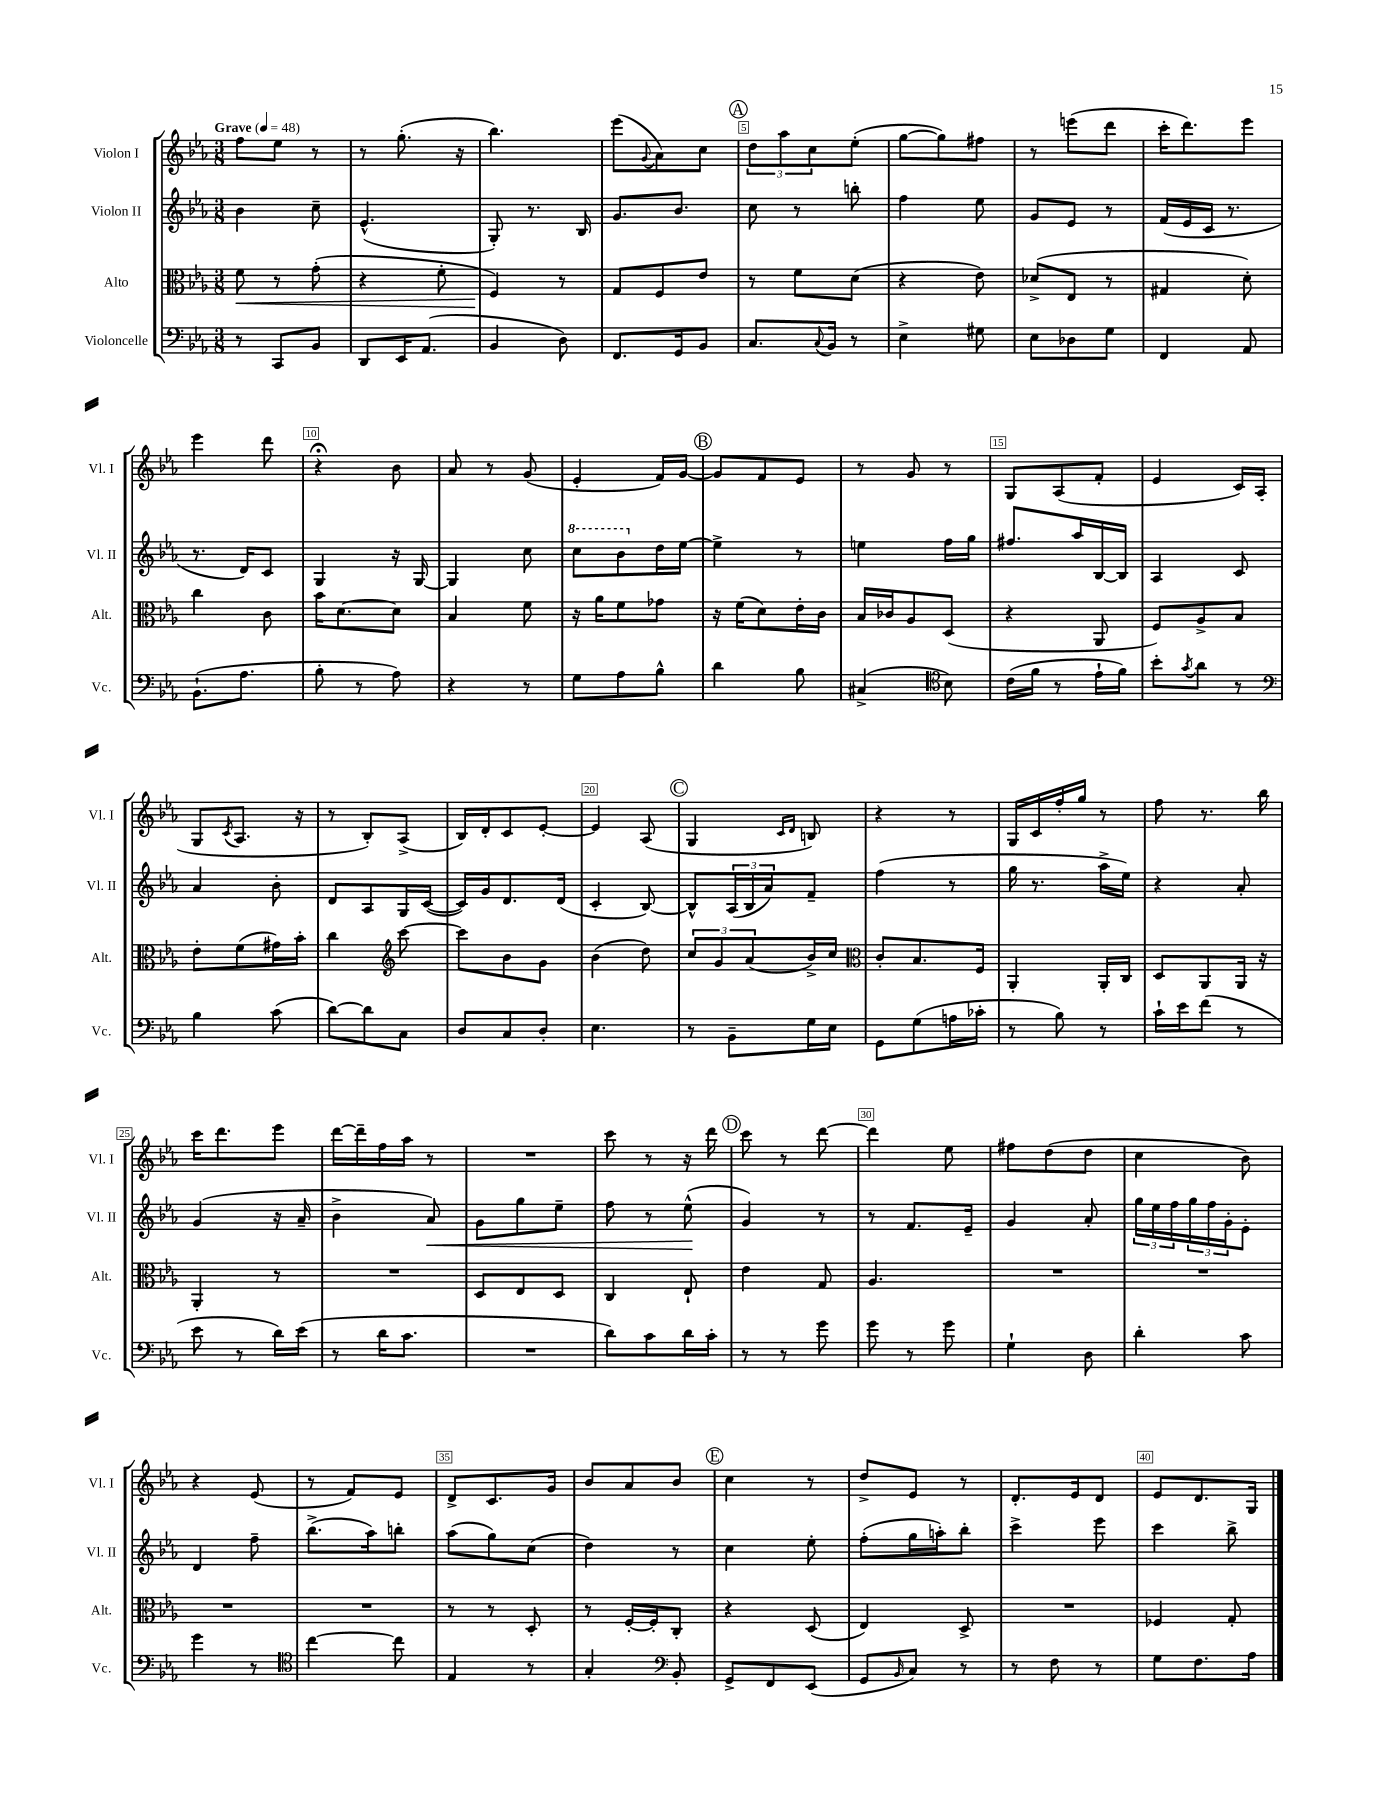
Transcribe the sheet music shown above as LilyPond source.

<<
\new StaffGroup <<
\new Staff = "s0" \with { instrumentName = "Violon I" shortInstrumentName = "Vl. I" } {
    \clef treble \key ees \major \numericTimeSignature \time 3/8 \tempo "Grave" 4 = 48
    f''8 ees''8 r8 |
    r8 g''8.-.( r16 |
    bes''4.) |
    ees'''8( \appoggiatura { g'8 } aes'8) c''8 |
    \mark \markup { \circle "A" } \tuplet 3/2 { d''8 aes''8 c''8 } ees''8-.( |
    g''8~ g''8) fis''8 |
    r8 e'''8( d'''8 |
    c'''16-. d'''8.) ees'''8 |
    ees'''4 d'''8 |
    r4\fermata bes'8 |
    aes'8 r8 g'8( |
    ees'4-. f'16) g'16~ |
    \mark \markup { \circle "B" } g'8 f'8 ees'8 |
    r8 g'8 r8 |
    g8 aes8( f'8-. |
    ees'4 c'16) aes16( |
    g8 \acciaccatura { c'8 } aes8. r16 |
    r8 bes8-.) aes8->( |
    bes16) d'16-. c'8 ees'8~-. |
    ees'4 aes8( |
    \mark \markup { \circle "C" } g4 \grace { c'16 d'16 } b8) |
    r4 r8 |
    g16 c'16 f''16-. g''16 r8 |
    f''8 r8. bes''16 |
    c'''16 d'''8. ees'''8 |
    d'''16~ d'''16-- f''16 aes''16 r8 |
    R4. |
    c'''8 r8 r16 d'''16 |
    \mark \markup { \circle "D" } c'''8 r8 d'''8~ |
    d'''4 ees''8 |
    fis''8 d''8( d''8 |
    c''4 bes'8) |
    r4 ees'8( |
    r8 f'8) ees'8 |
    d'8-> c'8. g'16 |
    bes'8 aes'8 bes'8 |
    \mark \markup { \circle "E" } c''4 r8 |
    d''8-> ees'8 r8 |
    d'8.-. ees'16 d'8 |
    ees'8 d'8. g16 \bar "|." |
}
\new Staff = "s1" \with { instrumentName = "Violon II" shortInstrumentName = "Vl. II" } {
    \clef treble \key ees \major \numericTimeSignature \time 3/8
    bes'4 c''8-- |
    ees'4.-^( |
    g8-.) r8. bes16 |
    g'8. bes'8. |
    \mark \markup { \circle "A" } c''8 r8 b''8-. |
    f''4 ees''8 |
    g'8 ees'8 r8 |
    f'16( ees'16 c'16 r8. |
    r8. d'16) c'8 |
    g4 r16 g16~ |
    g4 c''8 |
    \ottava #1 c'''8 bes''8 \ottava #0 d''16 ees''16~ |
    \mark \markup { \circle "B" } ees''4-> r8 |
    e''4 f''16 g''16 |
    fis''8. aes''16 bes16~ bes16 |
    aes4 c'8 |
    aes'4 bes'8-. |
    d'8 aes8 g16 c'16~( |
    c'16) g'16 d'8. d'16( |
    c'4-. bes8~) |
    \mark \markup { \circle "C" } bes8-^ \tuplet 3/2 { aes16( bes16 aes'16) } f'8-- |
    f''4( r8 |
    g''16 r8. aes''16-> ees''16) |
    r4 aes'8-. |
    g'4( r16 aes'16-- |
    bes'4-> aes'8\<) |
    g'8 g''8 ees''8-- |
    f''8 r8 ees''8-^\!( |
    \mark \markup { \circle "D" } g'4) r8 |
    r8 f'8. ees'16-- |
    g'4 aes'8-. |
    \tuplet 3/2 { g''16 ees''16 f''16 } \tuplet 3/2 { g''16 f''16 g'16-. } ees'8-. |
    d'4 f''8-- |
    bes''8.->( aes''16) b''8-. |
    aes''8( g''8) c''8( |
    d''4) r8 |
    \mark \markup { \circle "E" } c''4 ees''8-. |
    f''8-.( g''16 a''16-.) bes''8-. |
    c'''4-> ees'''8 |
    c'''4 bes''8-> \bar "|." |
}
\new Staff = "s2" \with { instrumentName = "Alto" shortInstrumentName = "Alt." } {
    \clef alto \key ees \major \numericTimeSignature \time 3/8
    f'8\< r8 g'8-.( |
    r4 f'8-. |
    f4\!) r8 |
    g8 f8 ees'8 |
    \mark \markup { \circle "A" } r8 f'8 d'8( |
    r4 ees'8) |
    des'8->( ees8 r8 |
    gis4 d'8-.) |
    c''4 c'8 |
    bes'16 d'8.~ d'8 |
    bes4 f'8 |
    r16 aes'16 f'8 ges'8 |
    \mark \markup { \circle "B" } r16 f'16( d'8) ees'16-. c'16 |
    bes16 ces'16 aes8 d8( |
    r4 aes,8 |
    f8) aes8-> bes8 |
    ees'8-. f'8( gis'16) bes'16-. |
    c''4 \clef treble c'''8~ |
    c'''8 bes'8 g'8 |
    bes'4( d''8) |
    \mark \markup { \circle "C" } \tuplet 3/2 { c''8 g'8 aes'8( } bes'16->) c''16 |
    \clef alto c'8-. bes8. f16 |
    aes,4-. aes,16-. c16 |
    d8 aes,8 aes,16 r16 |
    aes,4-. r8 |
    R4. |
    d8 ees8 d8 |
    c4 ees8-! |
    \mark \markup { \circle "D" } ees'4 g8 |
    aes4. |
    R4. |
    R4. |
    R4. |
    R4. |
    r8 r8 d8-. |
    r8 f16~-. f16-. c8-. |
    \mark \markup { \circle "E" } r4 d8( |
    ees4) d8-> |
    R4. |
    fes4 g8-. \bar "|." |
}
\new Staff = "s3" \with { instrumentName = "Violoncelle" shortInstrumentName = "Vc." } {
    \clef bass \key ees \major \numericTimeSignature \time 3/8
    r8 c,8 bes,8 |
    d,8 ees,16 aes,8.( |
    bes,4 d8) |
    f,8. g,16 bes,8 |
    \mark \markup { \circle "A" } c8. \appoggiatura { c8 } bes,16 r8 |
    ees4-> gis8 |
    ees8 des8 g8 |
    f,4 aes,8 |
    bes,8.-!( aes8. |
    bes8-. r8 aes8) |
    r4 r8 |
    g8 aes8 bes8-^ |
    \mark \markup { \circle "B" } d'4 bes8 |
    cis4->( \clef tenor bes8) |
    c'16( f'16 r8 ees'16-! f'16) |
    bes'8-. \acciaccatura { g'8 } aes'8 r8 |
    \clef bass bes4 c'8( |
    d'8~) d'8 c8 |
    d8 c8 d8-. |
    ees4. |
    \mark \markup { \circle "C" } r8 bes,8-- g16 ees16 |
    g,8 g8( a16 ces'16-. |
    r8 bes8) r8 |
    c'16-! ees'16 f'8( r8 |
    ees'8 r8 d'16) ees'16( |
    r8 d'16 c'8. |
    R4. |
    d'8) c'8 d'16 c'16-. |
    \mark \markup { \circle "D" } r8 r8 g'8 |
    g'8 r8 g'8 |
    g4-! d8 |
    d'4-. c'8 |
    g'4 r8 |
    \clef tenor c''4~ c''8 |
    ees4 r8 |
    g4-. \clef bass bes,8-. |
    \mark \markup { \circle "E" } g,8-> f,8 ees,8( |
    g,8 \grace { bes,16 } c8) r8 |
    r8 f8 r8 |
    g8 f8. aes16 \bar "|." |
}
>>
>>
\layout { \context { \Score \override BarNumber.break-visibility = ##(#f #t #t) barNumberVisibility = #(every-nth-bar-number-visible 5) \override BarNumber.stencil = #(make-stencil-boxer 0.1 0.3 ly:text-interface::print) } }
